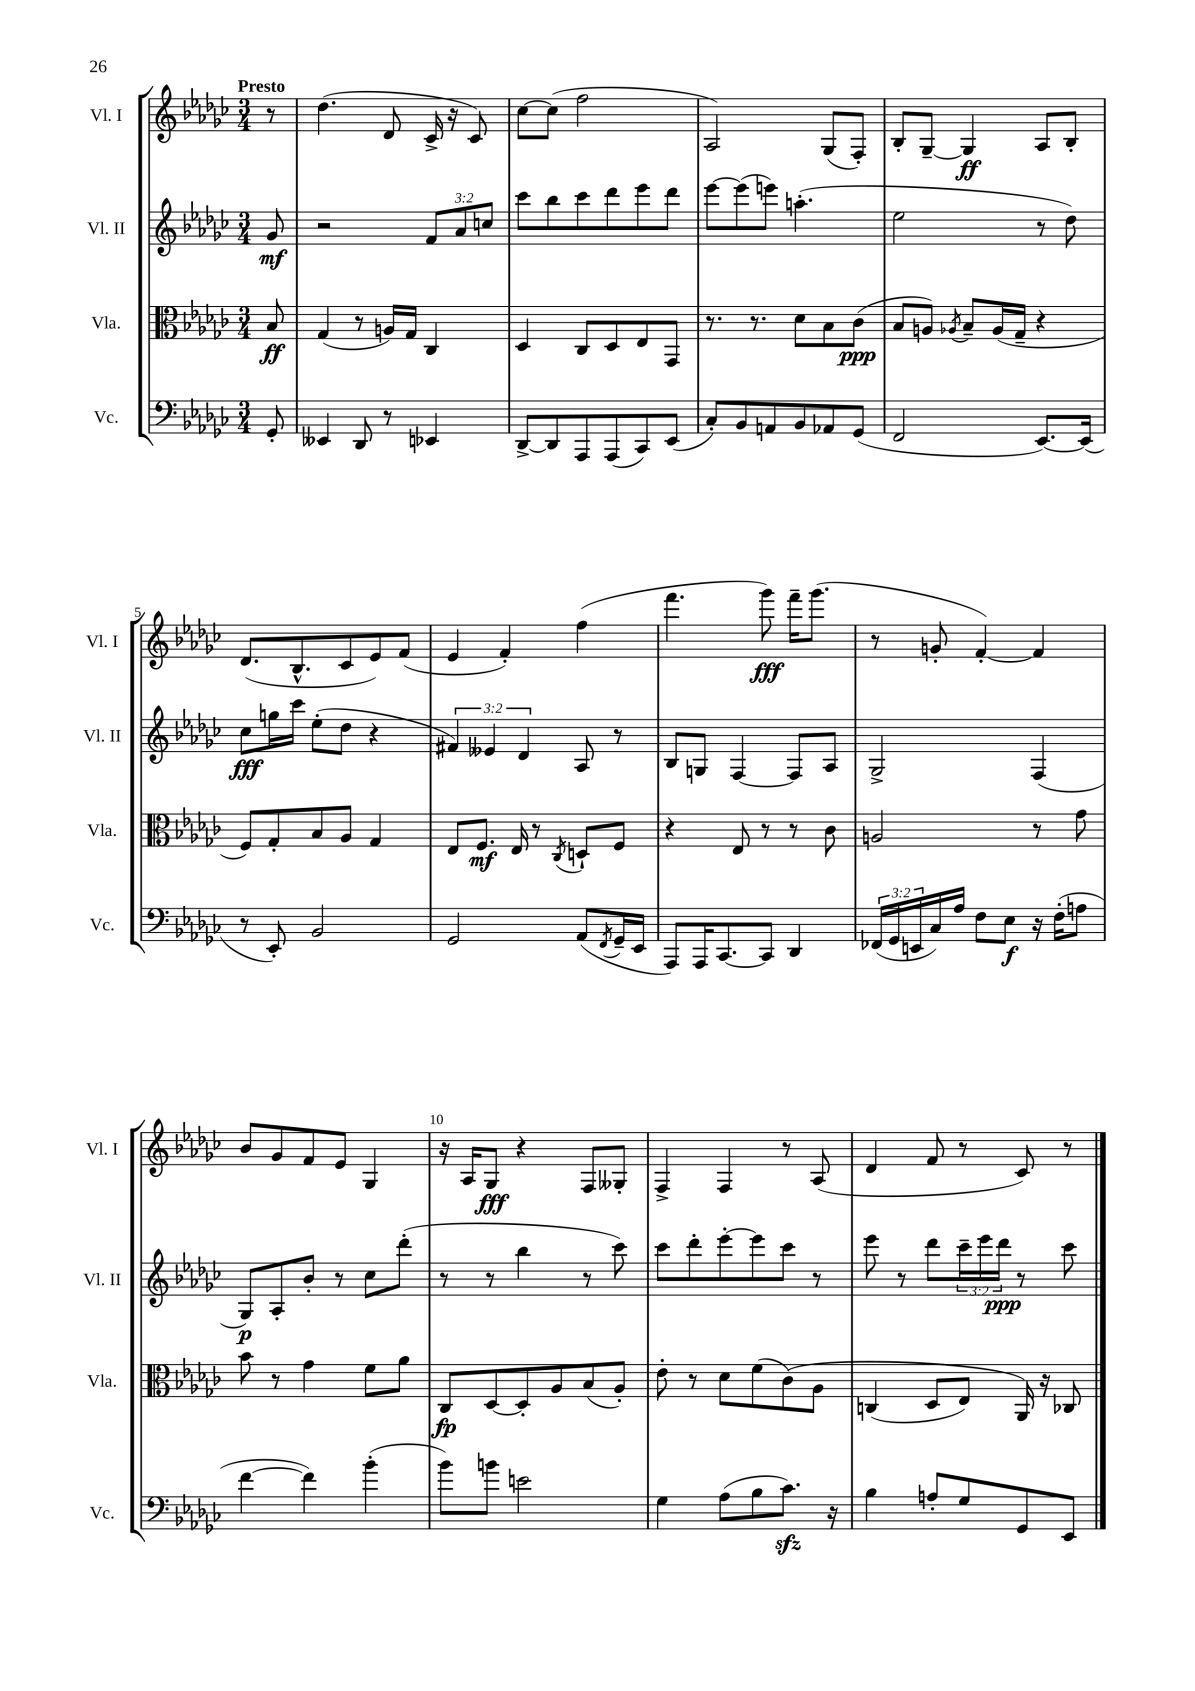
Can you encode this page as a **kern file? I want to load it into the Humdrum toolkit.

**kern	**kern	**kern	**kern
*staff4	*staff3	*staff2	*staff1
*clefF4	*clefC3	*clefG2	*clefG2
*k[b-e-a-d-g-c-]	*k[b-e-a-d-g-c-]	*k[b-e-a-d-g-c-]	*k[b-e-a-d-g-c-]
*M3/4	*M3/4	*M3/4	*M3/4
8GG-'/	8B-/	8g-/	8r
=	=	=	=
4EE--/	(4G-/	2r	(4.dd-\
8DD-/	8r	.	.
8r	16A/LL)	.	8d-/
.	16G-/JJ	.	.
4EE-/	4C-/	12f/L	16c-^/
.	.	.	16r
.	.	12a-/	.
.	.	.	8c-/)
.	.	12cc/J	.
=	=	=	=
[8DD-^/L	4D-/	8ccc-\L	[8cc-\L
8DD-/]	.	8bb-\	(8cc-\]J
8AAA-/	8C-/L	8ccc-\	2ff\
(8AAA-/	8D-/	8ddd-\	.
8CC-/)	8E-/	8eee-\	.
(8EE-/J	8GG-/J	8ddd-\J	.
=	=	=	=
8C-'/L)	8.r	[8eee-\L	2A-/)
8BB-/	.	(8eee-\]	.
.	8.r	.	.
8AA/	.	8eee\J)	.
8BB-/	8d-\L	(4.aa'\	.
8AA-/	8B-\	.	(8G-/L
(8GG-/J	(8c-\J	.	8F'/J)
=	=	=	=
2FF/	8B-/L	2ee-\	8B-'/L
.	8A/J)	.	[8G-~/J
.	8qA-/	.	.
.	8B-~/L	.	4G-/]
.	(16A-/L	.	.
.	16G-~/JJ	.	.
[8.EE-/L)	4r	8r	8A-/L
.	.	8dd-\)	8B-'/J
(16EE-/]Jk	.	.	.
=	=	=	=
8r	8F/L)	8cc-\L	(8.d-/L
8EE-'/)	8G-'/	16gg\L	.
.	.	16ccc-\JJ	8.B-^^/
2BB-/	8B-/	(8ee-'\L	.
.	8A-/J	8dd-\J	8c-/
.	4G-/	4r	8e-/)
.	.	.	(8f/J
=	=	=	=
2GG-/	8E-/L	6f#/)	4e-/
.	8.F/J	.	.
.	.	6e--/	.
.	.	.	4f'/)
.	16E-/	.	.
.	.	6d-/	.
.	8r	.	.
.	8qC-/	.	.
(8AA-/L	8D`/L	8A-/	(4ff\
8qFF/	.	.	.
16GG-~/L	8F/J	8r	.
16EE-/JJ	.	.	.
=	=	=	=
8AAA-/L)	4r	8B-/L	4.fff\
16AAA-/K	.	8G/J	.
[8.CC-/	.	.	.
.	8E-/	[4F/	.
8CC-/]J	8r	.	8ggg-\)
4DD-/	8r	8F/]L	16fff~\LK
.	.	.	(8.ggg-\J
.	8c-\	8A-/J	.
=	=	=	=
(24FF-/LL	2A/	2G-^/	8r
24GG-/	.	.	.
24EE/	.	.	.
16C-/)	.	.	8g'/
16A-/JJ	.	.	.
8F\L	.	.	[4f'/)
8E-\J	.	.	.
16r	8r	(4F/	4f/]
(16F'\LK	.	.	.
8A\J	8g-\	.	.
=	=	=	=
[4f\	8b-\	8G-/L)	8b-/L
.	8r	8A-'/	8g-/
4f\])	4g-\	8b-'/J	8f/
.	.	8r	8e-/J
(4b-'\	8f\L	8cc-\L	4G-/
.	8a-\J	(8ddd-'\J	.
=	=	=	=
8b-\L)	8C-/L	8r	16r
.	.	.	16A-/LK
8b\J	[8D-/	8r	8G-/J
2e\	8D-'/]	4bb-\	4r
.	8A-/	.	.
.	(8B-/	8r	8F/L
.	8A-'/J)	8ccc-\)	8G--'/J
=	=	=	=
4G-\	8e-'\	8ccc-\L	4F^/
.	8r	8ddd-'\	.
(8A-\L	8d-\L	[8eee-'\	4F/
8B-\	(8f\	8eee-\]	.
8.c-\J)	&(8c-\)	8ccc-\J	8r
.	8A-\J	8r	(8A-/
16r	.	.	.
=	=	=	=
4B-\	(4C/	8eee-\	4d-/
.	.	8r	.
8A'/L	8D-/L	8ddd-\L	8f/
8G-/	8E-/J)	24ccc-~\L	8r
.	.	24eee-\	.
.	.	24ddd-\JJ	.
8GG-/	16AA-/&)	8r	8c-/)
.	16r	.	.
8EE-/J	8C-/	8ccc-\	8r
==	==	==	==
*-	*-	*-	*-
